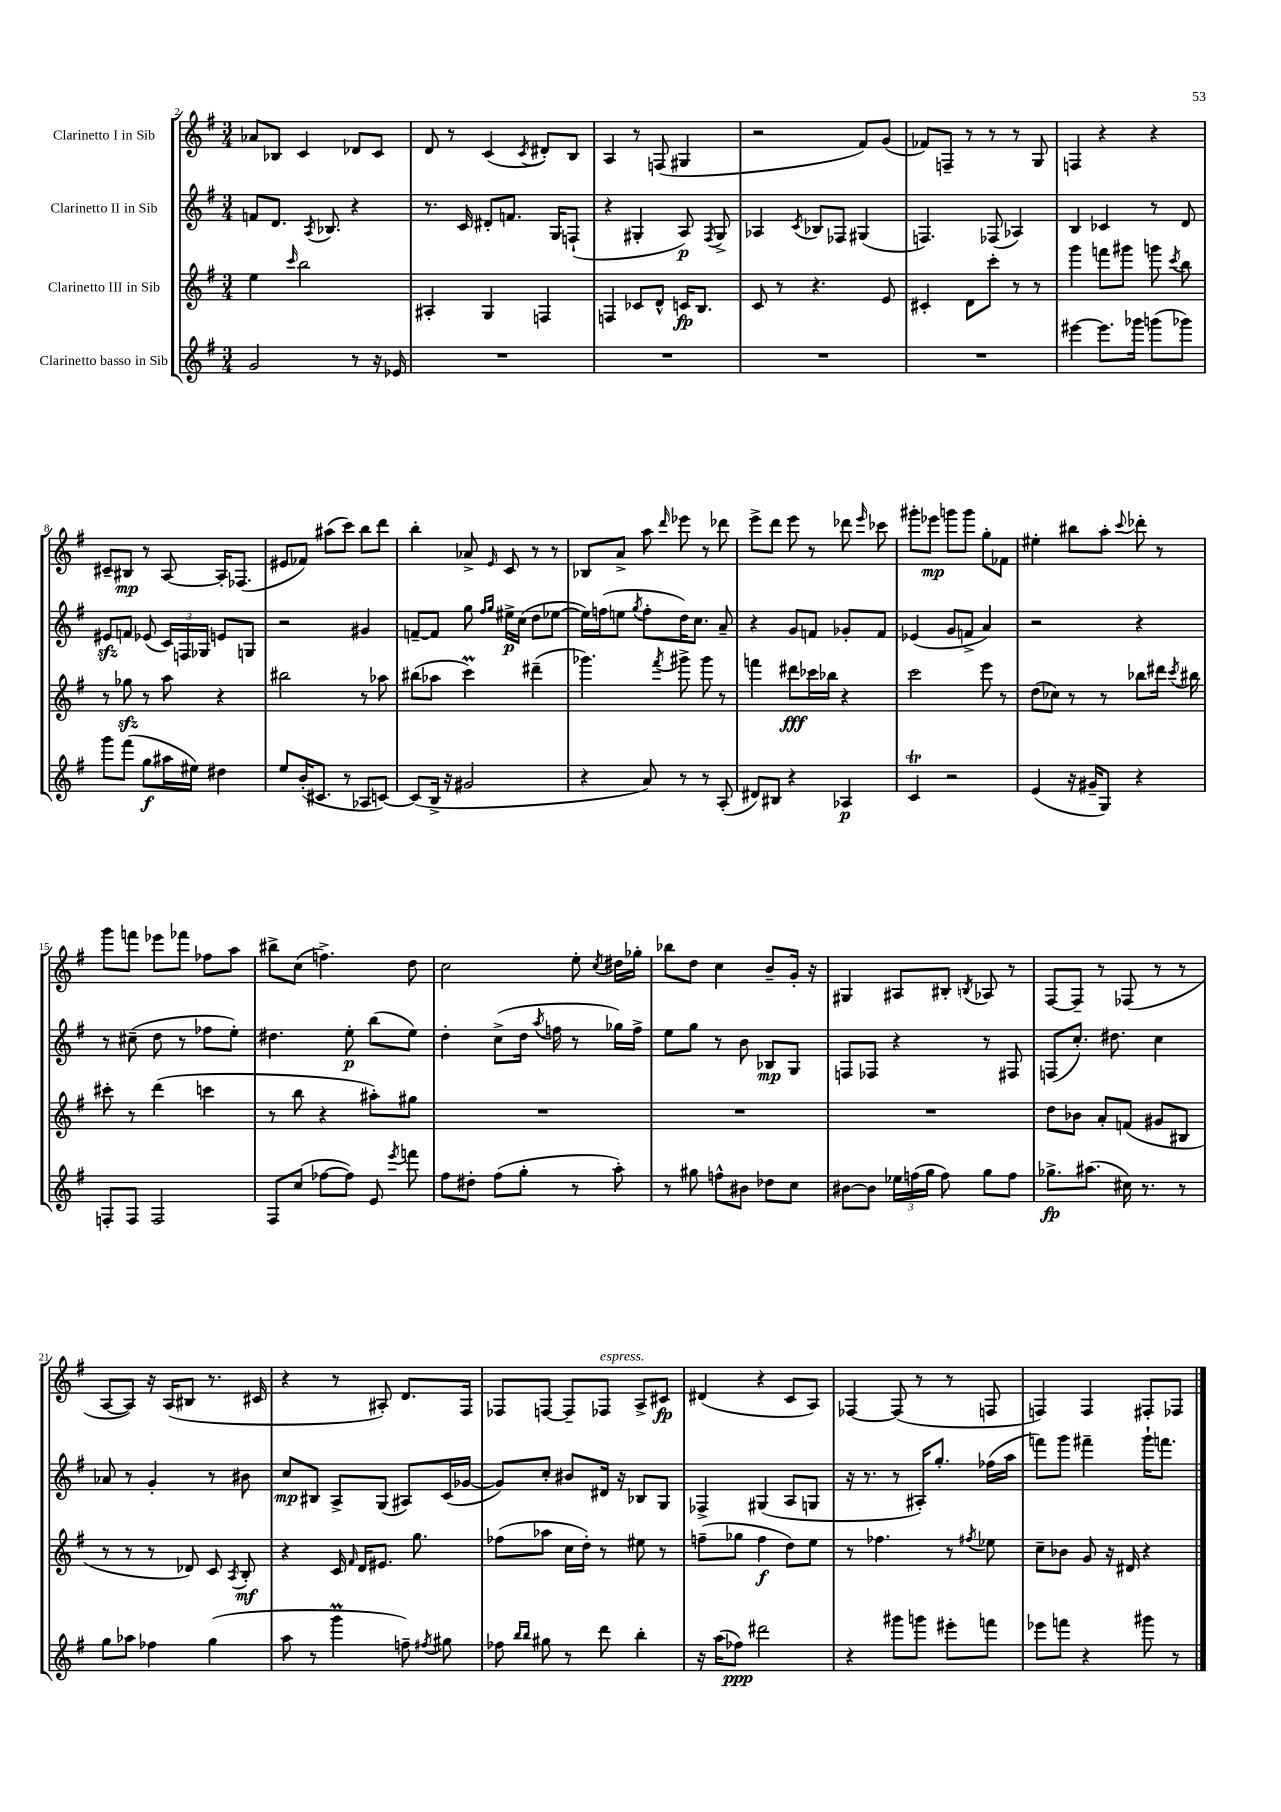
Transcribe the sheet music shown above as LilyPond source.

<<
\new StaffGroup <<
\new Staff = "s0" \with { instrumentName = "Clarinetto I in Sib" } {
    \clef treble \key g \major \numericTimeSignature \time 3/4
    \autoBeamOff aes'8[ bes8] c'4 des'8[ c'8] |
    d'8 r8 c'4( \acciaccatura { c'8 } dis'8[-.) b8] |
    a4 r8 f8( gis4 |
    r2 fis'8[) g'8]( |
    fes'8[) f8]-- r8 r8 r8 g8 |
    f4 r4 r4 |
    cis'8[-- bis8]\mp r8 a8~ a16[-. fes8.]( |
    eis'8[ fes'8]) ais''8[( c'''8]) b''8[ d'''8] |
    b''4-. aes'8-> \grace { e'16 } c'8 r8 r8 |
    bes8[ a'8]-> a''8 \grace { d'''16 } ees'''8 r8 des'''8 |
    e'''8[-> d'''8] e'''8 r8 des'''8 \grace { e'''16 } ces'''8 |
    gis'''8[-. ees'''8]\mp g'''8[ g'''8] g''8[-. fes'8] |
    eis''4-. bis''8[ a''8]-. \appoggiatura { c'''8 } des'''8-. r8 |
    g'''8[ f'''8] ees'''8[ fes'''8] fes''8[ a''8] |
    bis''8[-> c''8]( f''4.->) d''8 |
    c''2 e''8-. \acciaccatura { c''8 } dis''16[ ges''16]-. |
    bes''8[ d''8] c''4 b'8[-- g'16]-. r16 |
    gis4 ais8[ bis8]-. \acciaccatura { b8 } aes8 r8 |
    fis8[~ fis8]-- r8 fes8( r8 r8 |
    a8[~ a8]) r16 a16[( bis8] r8. cis'16 |
    r4 r8 ais8-.) d'8.[ fis16] |
    fes8[ f8]~ f8[-- fes8]^\markup { \italic "espress." } a8[-> cis'8]\fp |
    dis'4( r4 c'8[ a8]) |
    fes4~ fes8( r8 r8 f8 |
    f4) f4 fis8[-. fes8] \bar "|." |
}
\new Staff = "s1" \with { instrumentName = "Clarinetto II in Sib" } {
    \clef treble \key g \major \numericTimeSignature \time 3/4
    \autoBeamOff f'8[ d'8.] \acciaccatura { a8 } bes8. r4 |
    r8. c'16 dis'8[-. f'8.] g16[ f8]-!( |
    r4 gis4-. a8\p) \acciaccatura { fis8 } gis8-> |
    aes4 \acciaccatura { c'8 } bes8[ fes8] gis4( |
    f4.) fes8( aes4) |
    b4 ces'4 r8 d'8 |
    eis'8[\sfz f'8] ees'8( \tuplet 3/2 { c'16[) f16 ges16] } e'8[ g8] |
    r2 gis'4 |
    f'8[~-- f'8] g''8 \grace { fis''16[ g''16] } eis''16[->\p c''16]( d''8[ ees''8]~ |
    ees''16[) f''16( e''8] \acciaccatura { g''8 } f''8[-. d''16) c''8.] a'8-- |
    r4 g'8[ f'8] ges'8[-. f'8] |
    ees'4( g'8[ f'8]-> a'4) |
    r2 r4 |
    r8 cis''8--( d''8 r8 fes''8[ e''8]-.) |
    dis''4. e''8-.\p b''8[( e''8]) |
    d''4-. c''8[->( d''16] \acciaccatura { a''8 } f''16 r8 ges''16[) f''16]-> |
    e''8[ g''8] r8 b'8 bes8[\mp g8] |
    f8[ fes8] r4 r8 fis8 |
    f8[( c''8.]-.) dis''8. c''4 |
    aes'8 r8 g'4-. r8 bis'8 |
    c''8[\mp bis8] a8[-> g8]( ais8[) c'16( ges'16]~ |
    ges'8[) c''8]-. bis'8[ dis'16] r16 bes8[ g8] |
    fes4-> gis4( a8[ g8] |
    r16 r8. r8 ais16[-.) g''8.]-. fes''16[( a''16] |
    f'''8[) g'''8] fis'''4-- g'''16[-! f'''8.] \bar "|." |
}
\new Staff = "s2" \with { instrumentName = "Clarinetto III in Sib" } {
    \clef treble \key g \major \numericTimeSignature \time 3/4
    \autoBeamOff e''4 \grace { c'''16 } b''2 |
    ais4-. g4 f4 |
    f4 ces'8[ d'8]-^ c'16[\fp b8.] |
    c'8 r8 r4. e'8 |
    cis'4-. d'8[ c'''8]-. r8 r8 |
    g'''4 f'''8[ gis'''8] g'''8 \acciaccatura { c'''8 } b''8 |
    r8 ges''8\sfz r8 a''8 r4 |
    bis''2 r8 aes''8 |
    bis''8[( aes''8] c'''4\prall) dis'''4--( |
    ges'''4.) \acciaccatura { fis'''8 } gis'''8-> gis'''8 r8 |
    f'''4 dis'''8[\fff ces'''16 bes''16] r4 |
    c'''2 e'''8 r8 |
    d''8[( ces''8]) r8 r8 bes''8[ dis'''16] \acciaccatura { c'''8 } bis''16 |
    cis'''8-. r8 d'''4( c'''4 |
    r8 b''8 r4 ais''8[-.) gis''8] |
    R2. |
    R2. |
    R2. |
    d''8[ bes'8] a'8[-. f'8]( gis'8[ bis8] |
    r8 r8 r8 des'8) c'8 \acciaccatura { a8 } b8-.\mf |
    r4 c'16 \grace { fis'16 } d'16[ eis'8.] g''8. |
    fes''8[( aes''8] c''16[ d''16]-.) r8 eis''8 r8 |
    f''8[--( ges''8] f''4\f d''8[) e''8] |
    r8 fes''4. r8 \acciaccatura { fis''8 } ees''8 |
    c''8[-- bes'8] g'8 r16 dis'16 r4 \bar "|." |
}
\new Staff = "s3" \with { instrumentName = "Clarinetto basso in Sib" } {
    \clef treble \key g \major \numericTimeSignature \time 3/4
    \autoBeamOff g'2 r8 r16 ees'16 |
    R2. |
    R2. |
    R2. |
    R2. |
    eis'''4~ eis'''8.[ ges'''16] g'''8[( ges'''8]) |
    g'''8[ fis'''8]( g''8[\f ais''16 eis''16]) dis''4 |
    e''8[ b'16-.( cis'8.] r8 aes8[ c'8]~) |
    c'8[( b16]-> r16 gis'2 |
    r4 a'8) r8 r8 a8-.( |
    dis'8[) bis8] r4 aes4\p |
    c'4\trill r2 |
    e'4( r16 gis'16[-- g8]) r4 |
    f8[-. f8] f2 |
    fis8[ c''8]( fes''8[~ fes''8]) e'8 \acciaccatura { e'''8 } f'''8 |
    fis''8[ dis''8]-. fis''8[( g''8]-. r8 a''8-.) |
    r8 gis''8 f''8[-^ bis'8] des''8[ c''8] |
    bis'8[~ bis'8] \tuplet 3/2 { ees''16[ f''16( g''16] } f''8) g''8[ f''8] |
    ges''8.[->\fp ais''8.]( cis''16) r8. r8 |
    g''8[ aes''8] fes''4 g''4( |
    a''8 r8 g'''4\prall f''8--) \acciaccatura { fis''8 } gis''8 |
    fes''8 \grace { b''16[ b''16] } gis''8 r8 d'''8 b''4-. |
    r16 a''16[( fes''8]\ppp) dis'''2 |
    r4 gis'''8[ g'''8] eis'''8[-. f'''8] |
    ees'''8[ f'''8] r4 gis'''8 r8 \bar "|." |
}
>>
>>
\layout { \context { \Score currentBarNumber = #2 } }
